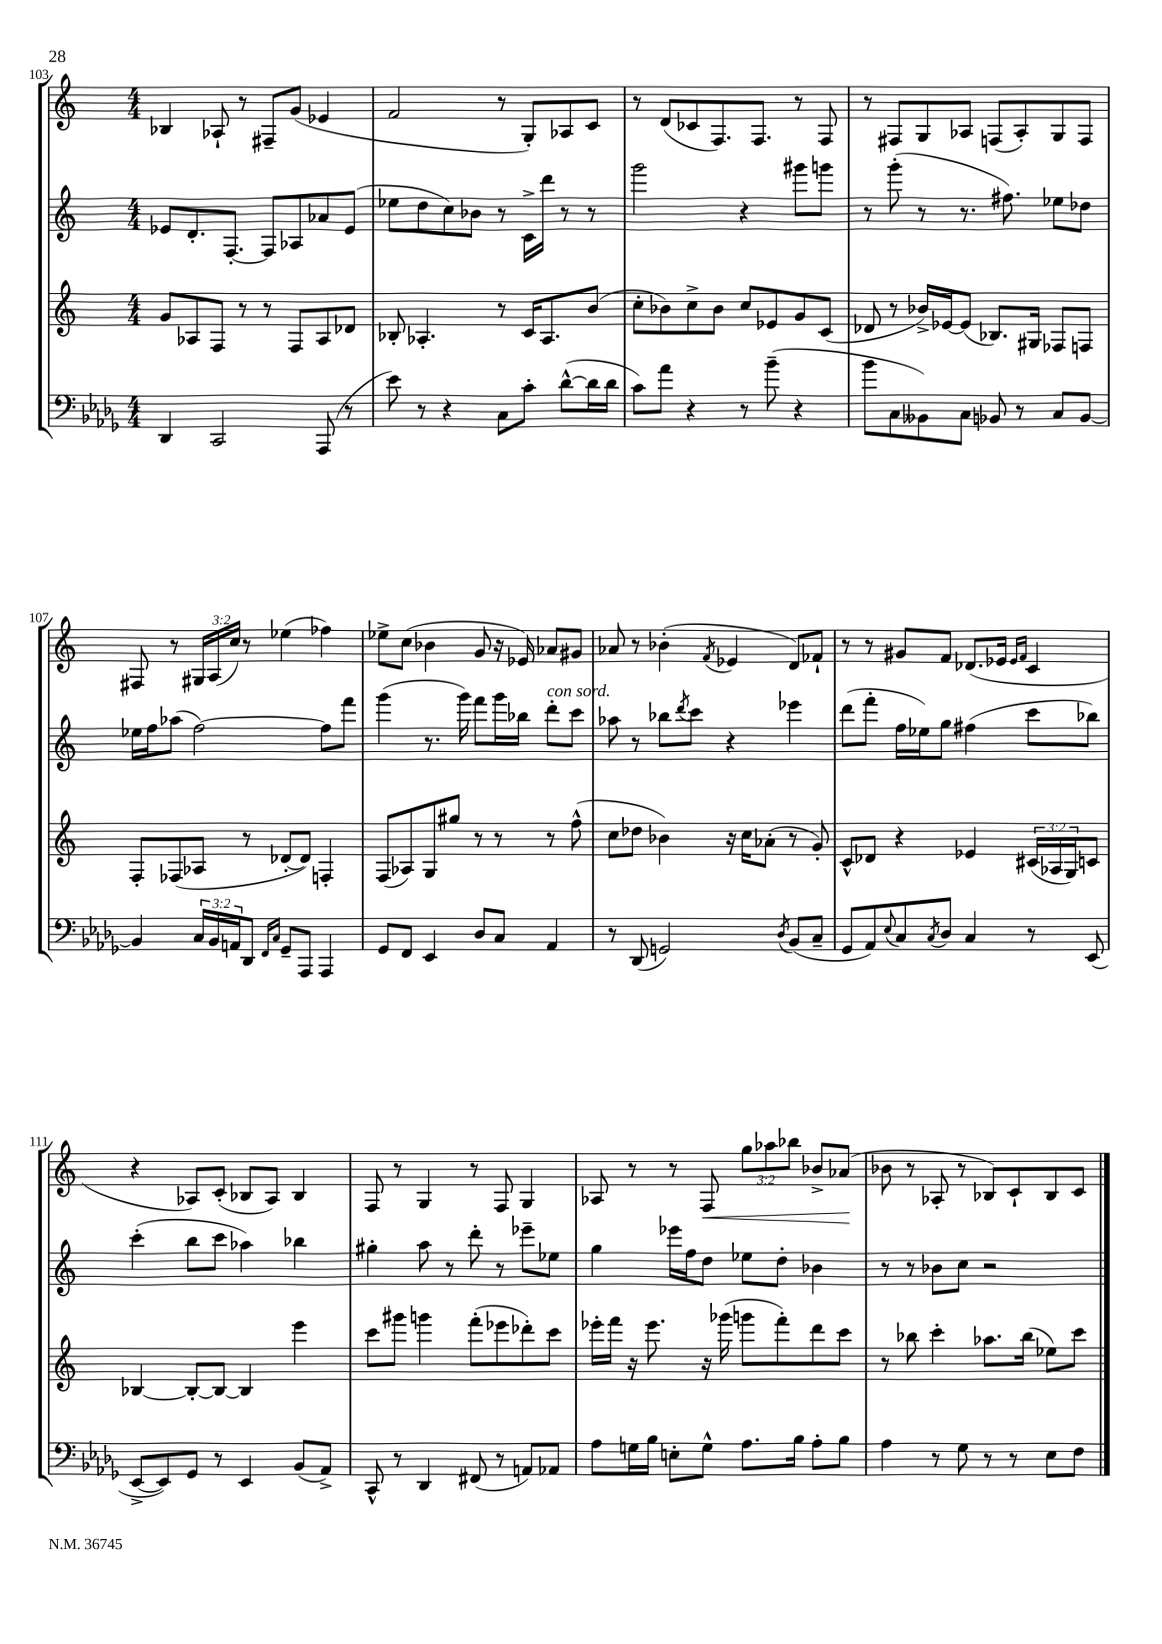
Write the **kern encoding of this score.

**kern	**kern	**kern	**kern	**dynam
*part4	*part3	*part2	*part1	*part1
*staff4	*staff3	*staff2	*staff1	*staff1
*clefF4	*clefG2	*clefG2	*clefG2	*
*k[b-e-a-d-g-]	*k[]	*k[]	*k[]	*
*M4/4	*M4/4	*M4/4	*M4/4	*
=103	=103	=103	=103	=103
4DD-/	8g/L	8e-X/L	4B-X/	.
.	8A-X/	8.d'/	.	.
2CC/	8F/J	.	8A-X`/	.
.	.	[8.F'/J	.	.
.	8r	.	8r	.
.	8r	8F/L]	8F#X~/L	.
.	8F/L	8A-X/	(8g/J	.
(8AAA-/	8A-/	8a-X/	4e-X/	.
8r	8d-X/J	(8e-/J	.	.
=104	=104	=104	=104	=104
8e-\)	8B-X'/	8ee-X\L	2f/	.
8r	4.A-X'/	8dd\	.	.
4r	.	8cc\)	.	.
.	.	8b-X\J	.	.
8C\L	8r	8r	8r	.
8c'\J	16c/KL	16c^\LL	8G'/L)	.
.	8.A-/	16ddd\JJ	.	.
([8d-^^\L	.	8r	8A-X/	.
16d-\L]	(8b/J	8r	8c/J	.
16d-\JJ	.	.	.	.
=105	=105	=105	=105	=105
8c\L)	8cc'\L	2ggg\	8r	.
8a-\J	8b-X\)	.	(8d/L	.
4r	8cc^\	.	8c-X/	.
.	8b-\J	.	8.F/)	.
8r	8cc/L	4r	.	.
.	.	.	8.F/J	.
(8b-~\	8e-X/	.	.	.
4r	8g/	8ggg#X\L	8r	.
.	(8c/J	8gggn\J	8F/	.
=106	=106	=106	=106	=106
8b-\L	8d-X/	8r	8r	.
8C\	8r	(8ggg'\	8F#X/L	.
8BB--X\)	16b-X^/LL)	8r	8G/	.
.	[16e-X/J	.	.	.
8C\J	(8e-/J]	8.r	8A-X/J	.
8BB-X/	8.B-X/L)	.	(8Fn/L	.
.	.	8.ff#X\)	.	.
8r	.	.	8A-'/)	.
.	16G#X/Jk	.	.	.
8C/L	8F-X/L	8ee-X\L	8G/	.
[8BB-/J	8Fn/J	8dd-X\J	8F/J	.
!!LO:LB:g=z
=107	=107	=107	=107	=107
4BB-/]	8F'/L	16ee-X\LL	8F#X/	.
.	.	16ff\J	.	.
.	(8F-X/	(8aa-X\J	8r	.
24C/LL	8A-X/J	[2ff\)	24G#X/LL	.
24BB-/	.	.	(24A/	.
24AAn/J	.	.	24cc/JJ)	.
8DD-/J	8r	.	8r	.
16qqFF/LL	.	.	.	.
16qqC/JJ	.	.	.	.
8GG-~/L	[8d-X'/L	.	(4ee-X\	.
8AAA-/J	8d-/J])	.	.	.
4AAA-/	4Fn'/	8ff\L]	4ff-X\)	.
.	.	8fff\J	.	.
=108	=108	=108	=108	=108
8GG-/L	(8F/L	(4ggg\	8ee-X^\L	.
8FF/J	8A-X/)	.	(8cc\J	.
4EE-/	8G/	8.r	4b-X\	.
.	8gg#X/J	.	.	.
.	.	16ggg\)	.	.
8D-/L	8r	8fff\L	8g/	.
8C/J	8r	16ggg\L	16r	.
.	.	16bb-X\JJ	16e-X/)	.
!	!	!LO:TX:a:i:t=con sord.	!	!
4AA-/	8r	8ddd'\L	8a-X/L	.
.	(8ff^^\	8ccc\J	8g#X/J	.
=109	=109	=109	=109	=109
8r	8cc\L	8aa-X\	8a-X/	.
(8DD-/	8dd-X\J	8r	8r	.
2GGn/)	4b-X\)	8bb-X\L	(4b-X'\	.
.	.	8qddd/	.	.
.	.	8ccc\J	.	.
.	.	.	8qf/	.
.	16r	4r	4e-X/	.
.	16cc\KL	.	.	.
.	(8a-X'\J	.	.	.
8qD-/	.	.	.	.
(8BB-/L	8r	4eee-X\	8d/L)	.
8C~/J	8g'/)	.	8f-X`/J	.
=110	=110	=110	=110	=110
8GG-/L	8c^^/L	(8ddd\L	8r	.
8AA-/)	8d-X/J	8fff'\J	8r	.
8qqE-/	.	.	.	.
8C/	4r	16ff\LL	8g#X/L	.
.	.	16ee-X\J)	.	.
8qC/	.	.	.	.
8D-/J	.	8gg\J	8f/J	.
4C/	4e-X/	(4ff#X\	(8.d-X/L	.
.	.	.	16e-X/Jk	.
.	.	.	16qqe-/LL	.
.	.	.	16qqf/JJ	.
8r	(24c#X/LL	8ccc\L	4c/	.
.	24A-X/	.	.	.
.	24G/J)	.	.	.
(8EE-/	8cn/J	8bb-X\J)	.	.
!!LO:LB:g=z
=111	=111	=111	=111	=111
[8EE-^/L	[4B-X/	(4ccc'\	4r	.
8EE-/])	.	.	.	.
8GG-/J	8B-'/L_	8bb\L	8A-X/L)	.
8r	8B-/J_	8ccc\J	(8c'/J	.
4EE-/	4B-/]	4aa-X\)	8B-X/L	.
.	.	.	8A-/J)	.
(8BB-/L	4eee\	4bb-X\	4B-/	.
8AA-^/J)	.	.	.	.
=112	=112	=112	=112	=112
8CC^^/	8ccc\L	4gg#X'\	8F/	.
8r	8ggg#X\J	.	8r	.
4DD-/	4gggn\	8aa\	4G/	.
.	.	8r	.	.
(8FF#X/	(8fff'\L	8ddd'\	8r	.
8r	8eee-X\	8r	8F/	.
8AAn/L)	8ddd-X'\)	8eee-X~\L	4G/	.
8AA-X/J	8ccc\J	8ee-X\J	.	.
=113	=113	=113	=113	=113
8A-\L	16eee-X'\LL	4gg\	8A-X/	.
.	16fff\JJ	.	.	.
16Gn\L	16r	.	8r	.
16B-\JJ	8.eee-\	.	.	.
8En'\L	.	16eee-X\LL	8r	.
.	.	16ff\J	.	.
!	!	!	!	!LO:HP:b
8G^^\J	16r	8dd\J	8F/	<
.	(16ggg-X\	.	.	.
8.A-\L	8gggn\L	8ee-X\L	12gg\L	.
.	.	.	12aa-X\	.
.	8fff'\)	8dd'\J	.	.
.	.	.	12bb-X\J	.
16B-\Jk	.	.	.	.
8A-'\L	8ddd\	4b-X\	8b-X^/L	.
8B-\J	8ccc\J	.	(8a-X/J	.
.	.	.	.	[
=114	=114	=114	=114	=114
4A-\	8r	8r	8b-X\	.
.	8bb-X\	8r	8r	.
8r	4ccc'\	8b-X\L	8A-X'/	.
8G-\	.	8cc\J	8r	.
8r	8.aa-X\L	2r	8B-X/L)	.
8r	.	.	8c`/	.
.	(16bb-\Jk	.	.	.
8E-\L	8ee-X\L)	.	8B-/	.
8F\J	8ccc\J	.	8c/J	.
==	==	==	==	==
*-	*-	*-	*-	*-
